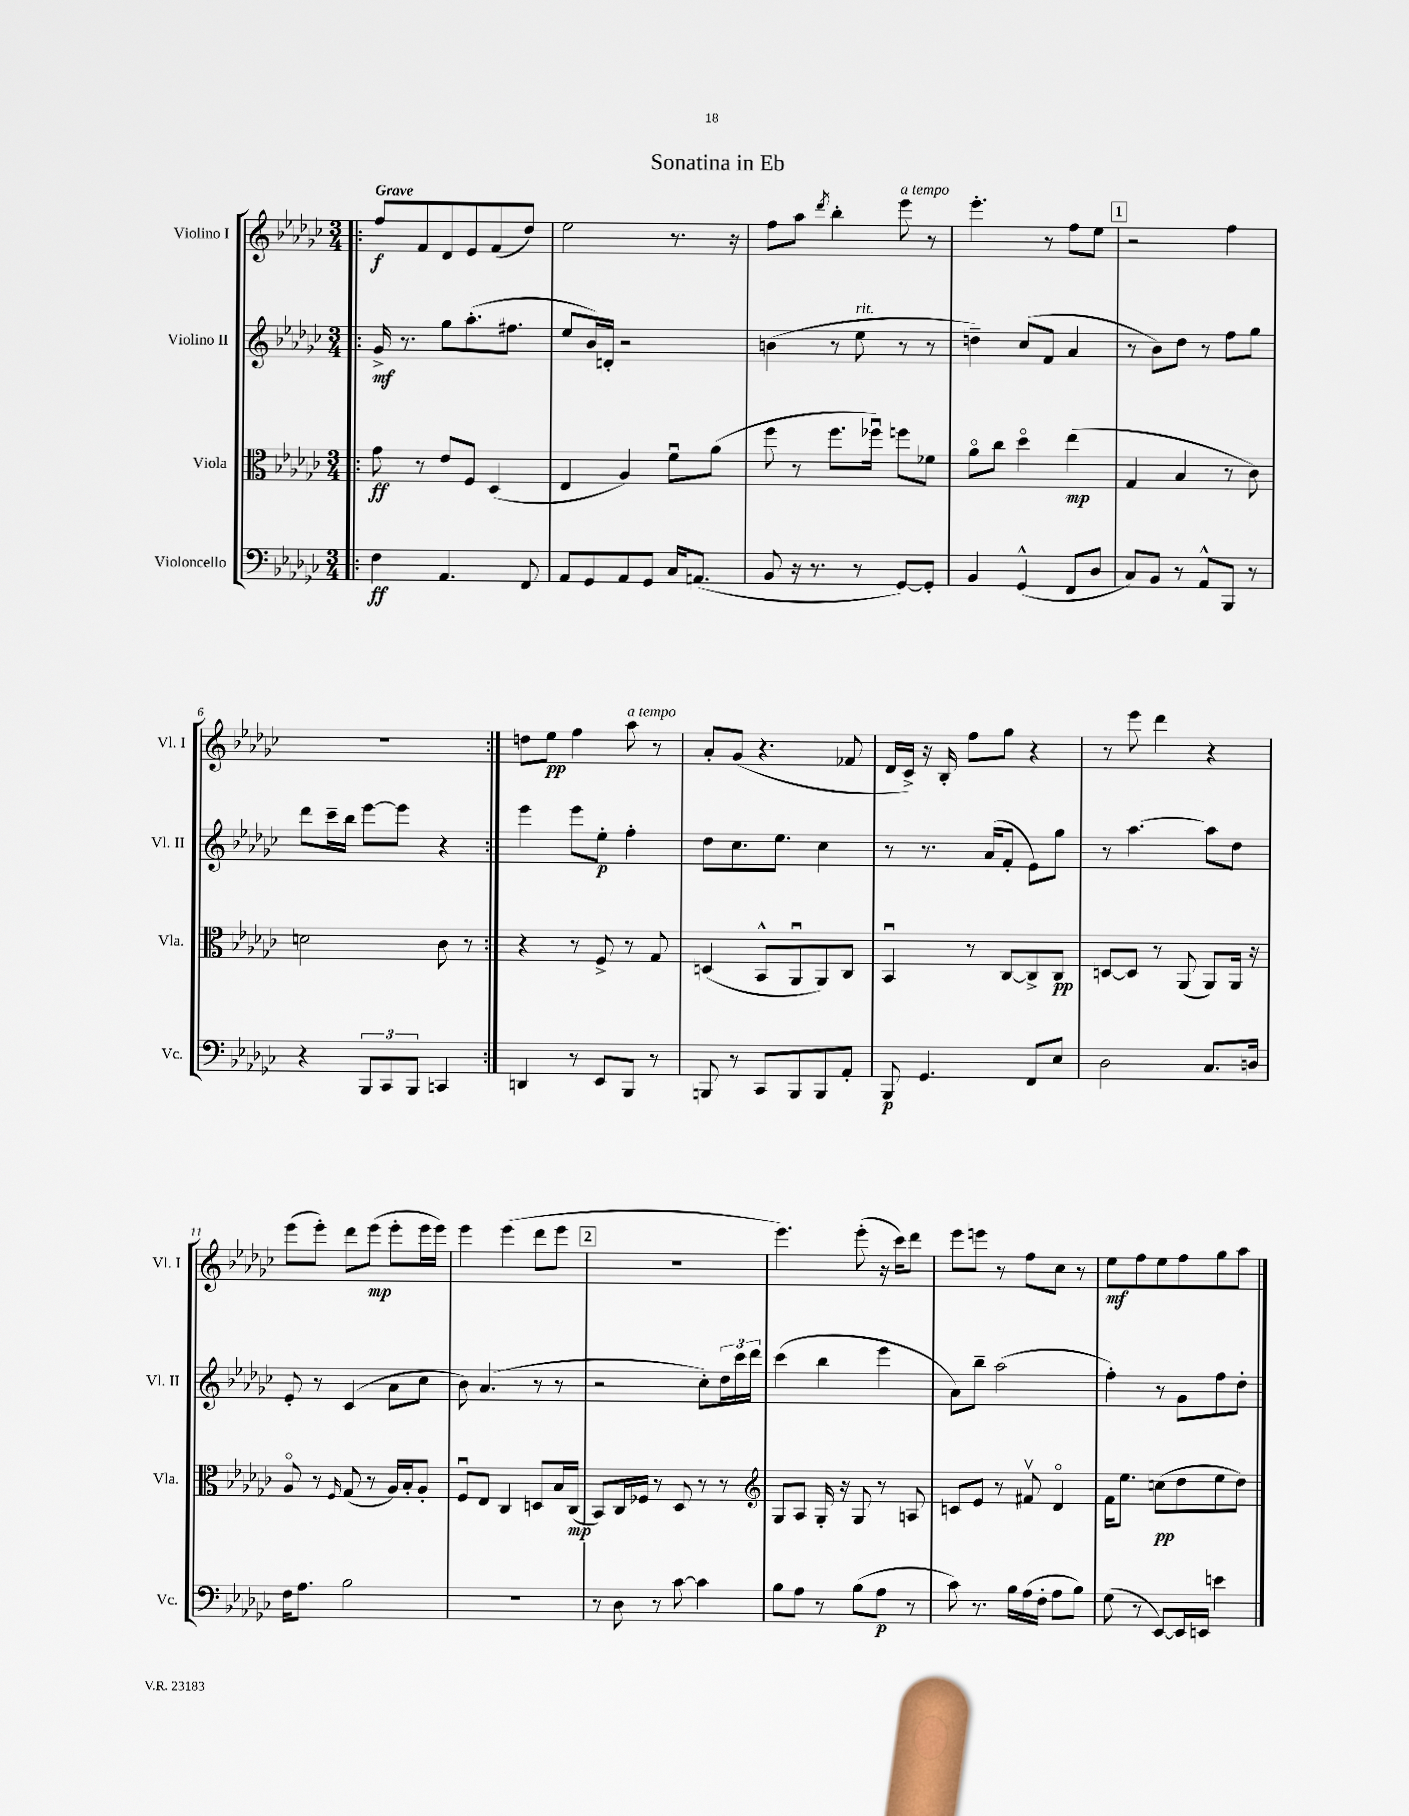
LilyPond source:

\header { title = "Sonatina in Eb" }
<<
\new StaffGroup <<
\new Staff = "s0" \with { instrumentName = "Violino I" shortInstrumentName = "Vl. I" } {
    \clef treble \key ges \major \numericTimeSignature \time 3/4 \tempo "Grave"
    \repeat volta 2 { \bar ".|:" f''8\f f'8 des'8 ees'8 f'8( des''8) |
    ees''2 r8. r16 |
    f''8 aes''8 \acciaccatura { des'''8 } bes''4-. ees'''8^\markup { \italic "a tempo" } r8 |
    ees'''4.-. r8 f''8 ees''8 |
    \mark \markup { \box "1" } r2 f''4 |
    R2. | }
    d''8 ees''8\pp f''4 aes''8^\markup { \italic "a tempo" } r8 |
    aes'8-. ges'8( r4. fes'8 |
    des'16 ces'16->) r16 bes16-. f''8 ges''8 r4 |
    r8 ees'''8 des'''4 r4 |
    ees'''8( ees'''8-.) des'''8 ees'''8\mp( ees'''8-. ees'''16 ees'''16) |
    ees'''4 ees'''4( des'''8 ees'''8 |
    \mark \markup { \box "2" } R2. |
    ees'''4.) ees'''8-.( r16 ces'''16) des'''8 |
    ees'''8 e'''8 r8 f''8 ces''8 r8 |
    ees''8\mf f''8 ees''8 f''8 ges''8 aes''8 \bar "|." |
}
\new Staff = "s1" \with { instrumentName = "Violino II" shortInstrumentName = "Vl. II" } {
    \clef treble \key ges \major \numericTimeSignature \time 3/4
    \repeat volta 2 { \bar ".|:" ges'16->\mf r8. ges''8 aes''8.-.( fis''8. |
    ees''8 bes'16) d'16-. r2 |
    b'4( r8 ees''8^\markup { \italic "rit." } r8 r8 |
    d''4--) ces''8( f'8 aes'4 |
    \mark \markup { \box "1" } r8 bes'8) des''8 r8 f''8 ges''8 |
    des'''8 ces'''16-- bes''16 ees'''8~ ees'''8 r4 | }
    ees'''4 ees'''8 ees''8-.\p f''4-. |
    des''8 ces''8. ees''8. ces''4 |
    r8 r8. aes'16( f'8-. ees'8) ges''8 |
    r8 aes''4.~ aes''8 des''8 |
    ees'8-. r8 ces'4( aes'8 ces''8 |
    bes'8) aes'4.( r8 r8 |
    \mark \markup { \box "2" } r2 ces''8-.) \tuplet 3/2 { des''16 ces'''16 des'''16 } |
    ces'''4( bes''4 ees'''4 |
    aes'8) bes''8-- aes''2( |
    f''4-.) r8 ges'8 f''8 des''8-. \bar "|." |
}
\new Staff = "s2" \with { instrumentName = "Viola" shortInstrumentName = "Vla." } {
    \clef alto \key ges \major \numericTimeSignature \time 3/4
    \repeat volta 2 { \bar ".|:" ges'8\ff r8 ees'8 f8 des4( |
    ees4 aes4) f'8\downbow aes'8( |
    f''8 r8 f''8. fes''16\downbow) f''8 fes'8 |
    aes'8\flageolet ces''8 des''4\flageolet ees''4\mp( |
    \mark \markup { \box "1" } ges4 bes4 r8 ces'8) |
    d'2 ces'8 r8 | }
    r4 r8 f8-> r8 ges8 |
    d4( bes,8-^ aes,8\downbow aes,8) ces8 |
    bes,4\downbow r8 ces8~ ces8-> ces8\pp |
    d8~ d8 r8 aes,8( aes,8) aes,16 r16 |
    aes8\flageolet r8 \grace { f16 } ges8( r8 aes16) bes16-. aes8-. |
    f8\downbow ees8 ces4 d8 bes16 ces16\mp( |
    \mark \markup { \box "2" } bes,8) ces16 fes16 r8 des8 r8 r8 |
    \clef treble ges8 aes8 ges16-. r16 ges8 r8 a8 |
    c'8 ees'8 r8 fis'8\upbow des'4\flageolet |
    f'16 ees''8. c''8\pp( des''8 ees''8 des''8) \bar "|." |
}
\new Staff = "s3" \with { instrumentName = "Violoncello" shortInstrumentName = "Vc." } {
    \clef bass \key ges \major \numericTimeSignature \time 3/4
    \repeat volta 2 { \bar ".|:" f4\ff aes,4. f,8 |
    aes,8 ges,8 aes,8 ges,8 ces16 a,8.( |
    bes,8 r16 r8. r8 ges,8~) ges,8-. |
    bes,4 ges,4-^( f,8 des8 |
    \mark \markup { \box "1" } ces8) bes,8 r8 aes,8-^ bes,,8 r8 |
    r4 \tuplet 3/2 { bes,,8 ces,8 bes,,8 } c,4 | }
    d,4 r8 ees,8 bes,,8 r8 |
    b,,8 r8 ces,8 b,,8 b,,8 aes,8-. |
    bes,,8\p ges,4. f,8 ees8 |
    des2 ces8. d16 |
    f16 aes8. bes2 |
    R2. |
    \mark \markup { \box "2" } r8 des8 r8 ces'8~ ces'4 |
    bes8 aes8 r8 bes8( aes8\p r8 |
    ces'8) r8. bes16 aes16( f16-. aes8 bes8) |
    ges8( r8 ees,8~) ees,16 e,16 e'4 \bar "|." |
}
>>
>>
